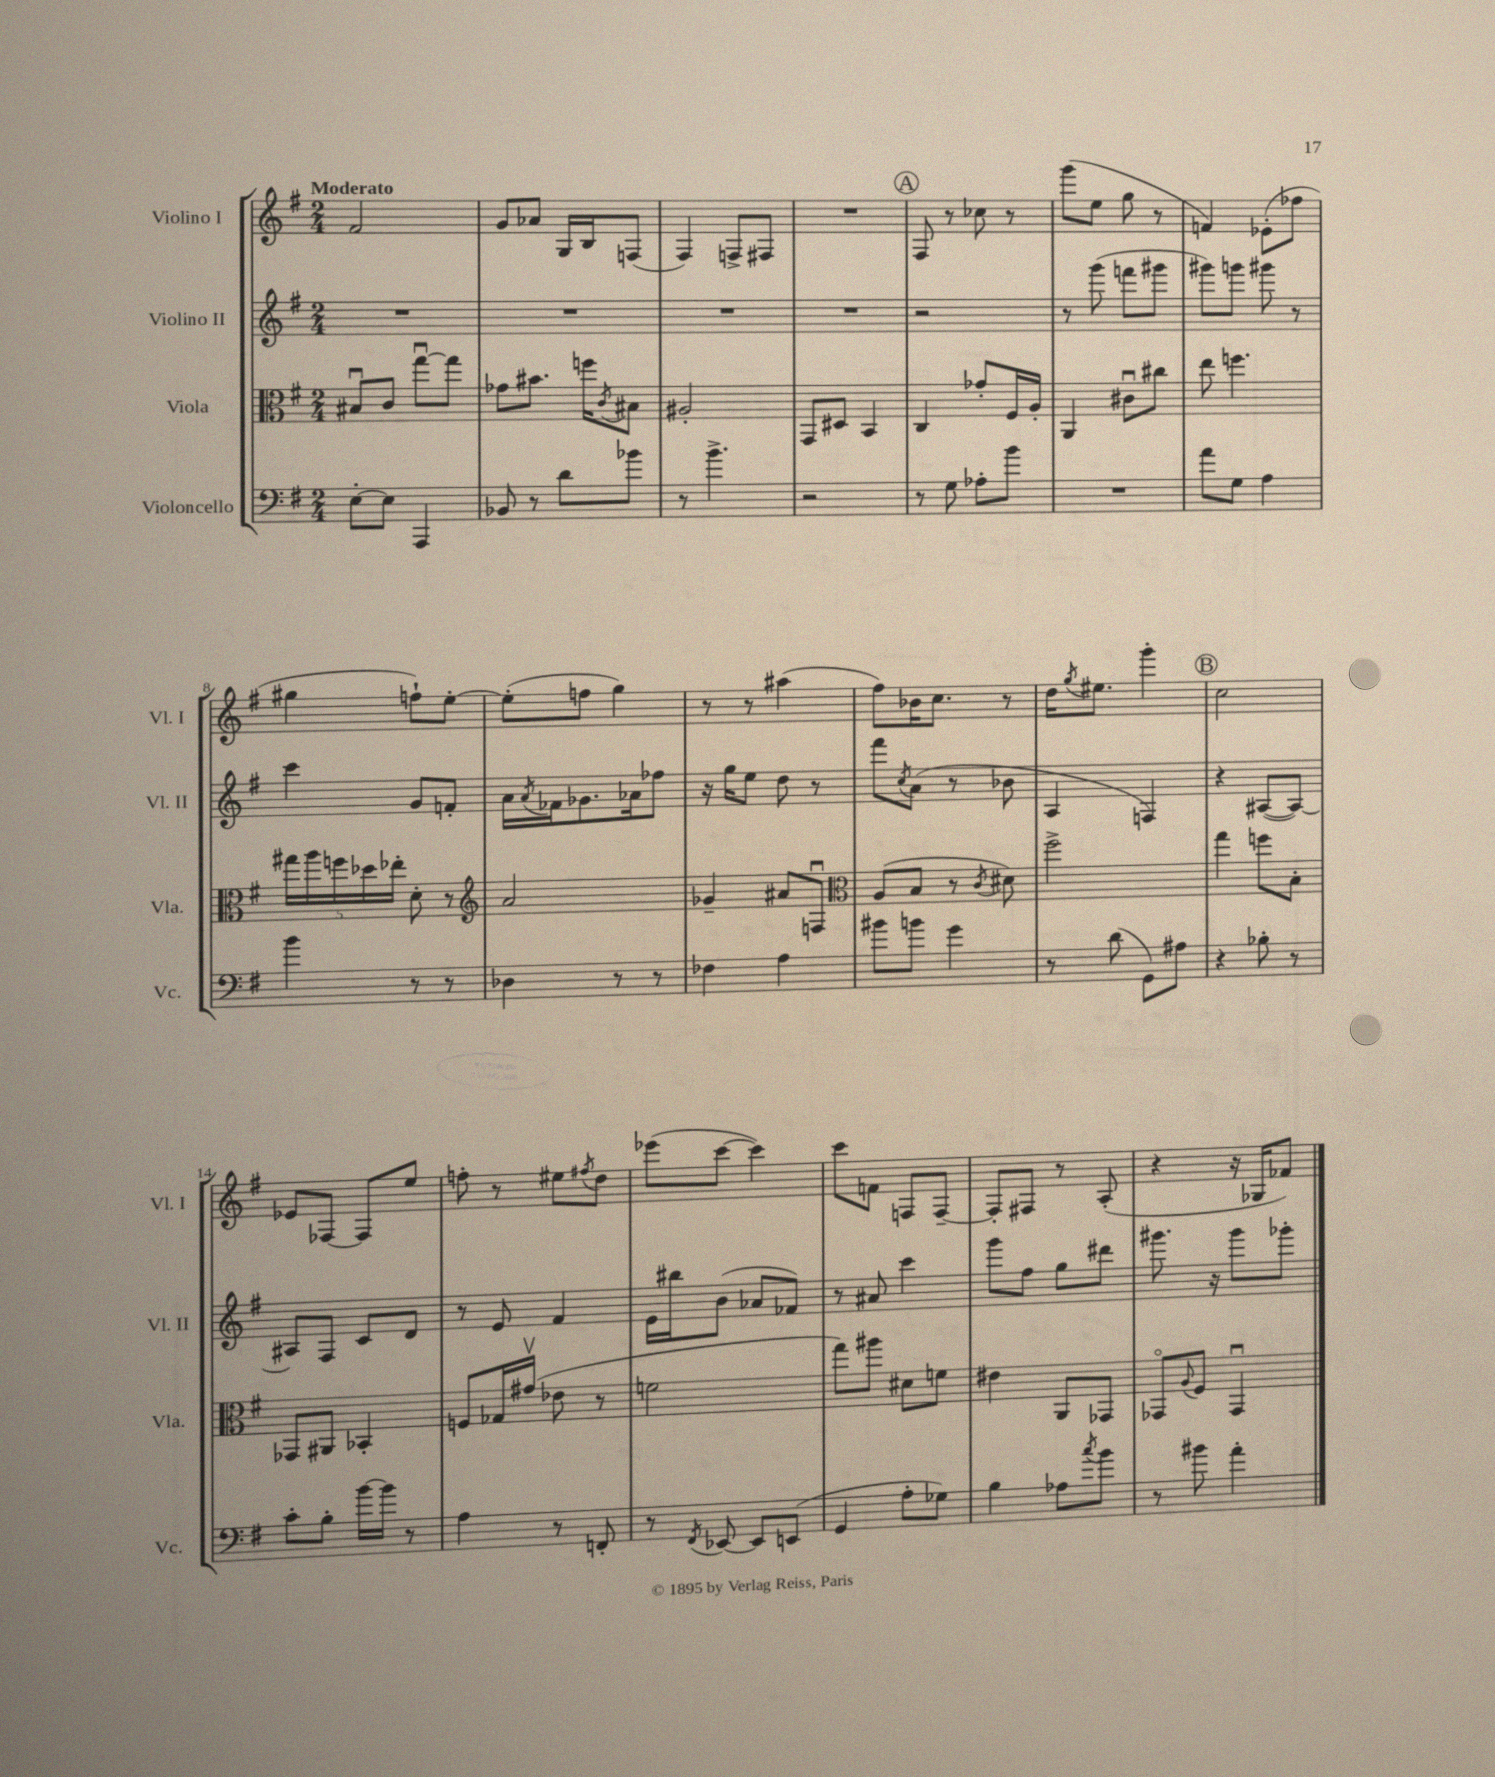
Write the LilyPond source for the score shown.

<<
\new StaffGroup <<
\new Staff = "s0" \with { instrumentName = "Violino I" shortInstrumentName = "Vl. I" } {
    \clef treble \key g \major \numericTimeSignature \time 2/4 \tempo "Moderato"
    fis'2 |
    g'8 aes'8 g16 b16 f8( |
    fis4) f8-> fis8 |
    R2 |
    \mark \markup { \circle "A" } fis8 r8 ces''8 r8 |
    g'''8( e''8 g''8 r8 |
    f'4) ees'8-.( fes''8 |
    gis''4 f''8-!) e''8~-. |
    e''8-.( f''8 g''4) |
    r8 r8 ais''4( |
    fis''8) bes'16 c''8. r8 |
    d''16 \acciaccatura { g''8 } eis''8. g'''4-. |
    \mark \markup { \circle "B" } c''2 |
    ees'8 fes8~ fes8 e''8 |
    f''8-. r8 eis''8 \acciaccatura { fis''8 } d''8 |
    ees'''8( c'''8~ c'''4) |
    c'''8 f'8 f8 f8~-- |
    f8-. fis8 r8 a8-.( |
    r4 r16 ges16 fes'8) \bar "|." |
}
\new Staff = "s1" \with { instrumentName = "Violino II" shortInstrumentName = "Vl. II" } {
    \clef treble \key g \major \numericTimeSignature \time 2/4
    R2 |
    R2 |
    R2 |
    R2 |
    \mark \markup { \circle "A" } r2 |
    r8 g'''8( f'''8 gis'''8 |
    gis'''8) g'''8 gis'''8 r8 |
    c'''4 g'8 f'8-. |
    a'16 \acciaccatura { a'8 } fes'16 ges'8. aes'16 fes''8 |
    r16 g''16 e''8 d''8 r8 |
    fis'''8 \acciaccatura { c''8 } a'8( r8 bes'8 |
    a4 f4) |
    \mark \markup { \circle "B" } r4 ais8~( ais8~) |
    ais8 fis8 c'8 d'8 |
    r8 e'8 fis'4 |
    e'16 bis''16 b'8( aes'8 fes'8) |
    r8 ais'8 c'''4 |
    g'''8 fis''8 g''8 dis'''8 |
    gis'''8. r16 gis'''8 ges'''8-. \bar "|." |
}
\new Staff = "s2" \with { instrumentName = "Viola" shortInstrumentName = "Vla." } {
    \clef alto \key g \major \numericTimeSignature \time 2/4
    bis8\downbow c'8 g''8~\downbow g''8 |
    ges'8 bis'8. f''16 \acciaccatura { c'8 } bis8 |
    ais2-. |
    g,8 dis8 b,4 |
    \mark \markup { \circle "A" } c4 ges'8-. fis16 a16-. |
    a,4 cis'8\downbow cis''8 |
    e''8 f''4. |
    \tuplet 5/4 { gis''16 a''16 f''16 des''16 ees''16-. } d'8-. r8 |
    \clef treble a'2 |
    ges'4-- ais'8 f8\downbow |
    \clef alto a8( b8 r8 \acciaccatura { c'8 } dis'8) |
    fis''2-> |
    \mark \markup { \circle "B" } g''4 f''8 b8-. |
    ges,8 ais,8 bes,4-. |
    f8 ges16 gis'16\upbow( ees'8 r8 |
    f'2 |
    g''8) ais''8 dis'8 f'8 |
    eis'4 a,8 ges,8 |
    ges,8\flageolet \appoggiatura { a8 } fis8 ges,4\downbow \bar "|." |
}
\new Staff = "s3" \with { instrumentName = "Violoncello" shortInstrumentName = "Vc." } {
    \clef bass \key g \major \numericTimeSignature \time 2/4
    e8~-. e8 a,,4 |
    bes,8 r8 d'8 bes'8 |
    r8 b'4.-> |
    r2 |
    \mark \markup { \circle "A" } r8 g8 aes8-. b'8 |
    R2 |
    a'8 g8 a4 |
    b'4 r8 r8 |
    des4 r8 r8 |
    fes4 a4 |
    bis'8 b'8 g'4 |
    r8 d'8( g,8) ais8 |
    \mark \markup { \circle "B" } r4 bes8-. r8 |
    c'8-. b8-. b'16~ b'16 r8 |
    a4 r8 f,8-. |
    r8 \acciaccatura { fis,8 } ees,8~ ees,8 e,8( |
    g,4 a8-. ges8) |
    b4 aes8 \acciaccatura { c''8 } b'8 |
    r8 bis'8 a'4-. \bar "|." |
}
>>
>>
